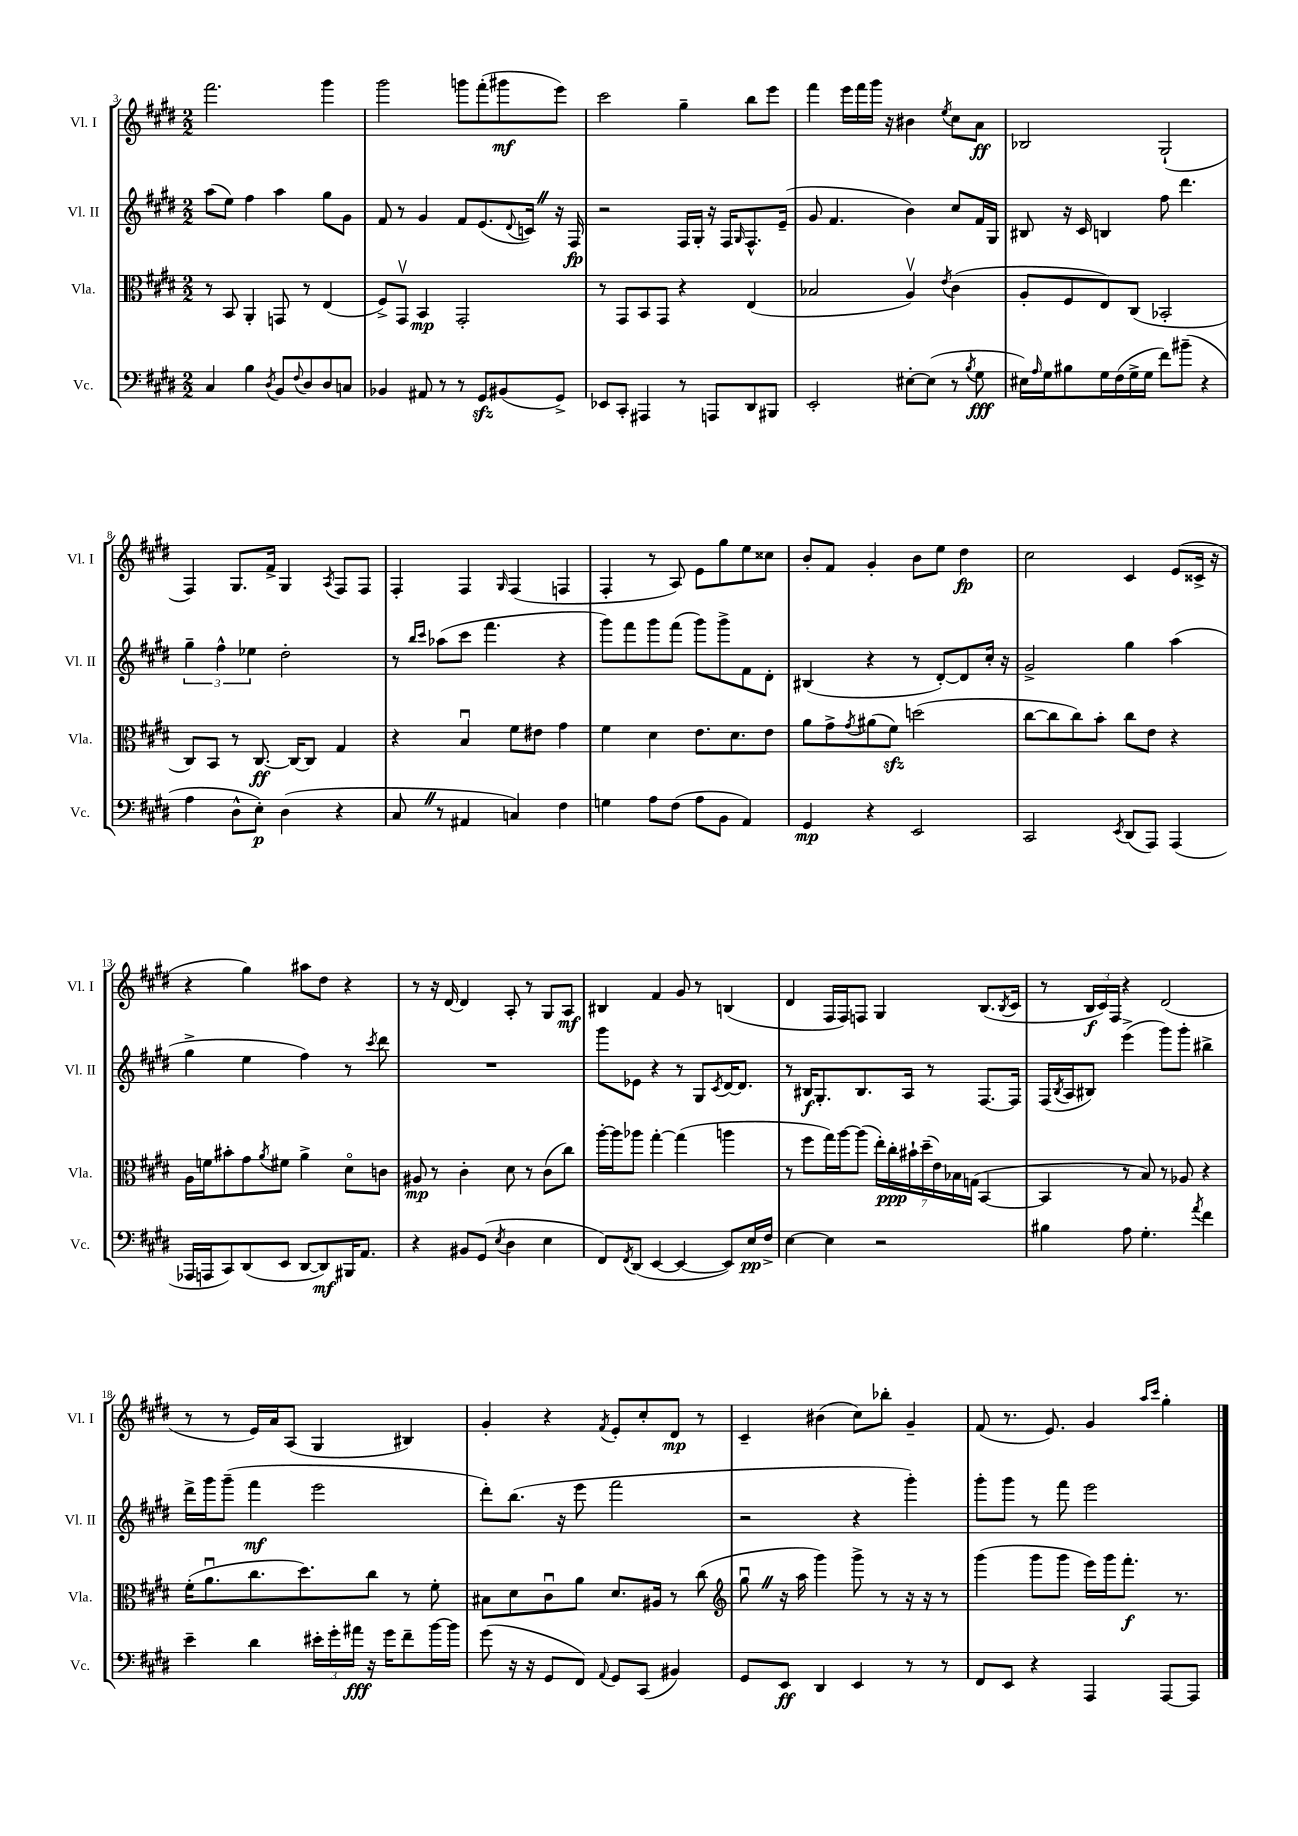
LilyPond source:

<<
\new StaffGroup <<
\new Staff = "s0" \with { instrumentName = "Vl. I" shortInstrumentName = "Vl. I" } {
    \clef treble \key e \major \numericTimeSignature \time 2/2
    fis'''2. gis'''4 |
    gis'''2 g'''8 fis'''8-.( gis'''8\mf e'''8) |
    cis'''2 gis''4-- b''8 e'''8 |
    fis'''4 e'''16 fis'''16 gis'''16 r16 bis'4 \acciaccatura { e''8 } cis''8 a'8\ff |
    bes2 gis2-!( |
    fis4) gis8. fis'16-> gis4 \acciaccatura { a8 } fis8 fis8 |
    fis4-. fis4 \grace { gis16 } fis4( f4 |
    fis4-. r8 a8) e'8 gis''8 e''8 cisis''8 |
    b'8-. fis'8 gis'4-. b'8 e''8 dis''4\fp |
    cis''2 cis'4 e'8( cisis'16-> r16 |
    r4 gis''4) ais''8 dis''8 r4 |
    r8 r16 dis'16~ dis'4 a8-. r8 gis8 a8\mf |
    bis4 fis'4 gis'8 r8 b4( |
    dis'4 fis16 fis16) f8 gis4 b8.( \acciaccatura { b8 } cis'16 |
    r8 \tuplet 3/2 { b16\f cis'16) fis16 } r4 dis'2( |
    r8 r8 e'16) a'16 a8( gis4 bis4) |
    gis'4-. r4 \acciaccatura { fis'8 } e'8-. cis''8-. dis'8\mp r8 |
    cis'4-- bis'4( cis''8) bes''8-. gis'4-- |
    fis'8( r8. e'8.) gis'4 \grace { a''16 cis'''16 } gis''4-. \bar "|." |
}
\new Staff = "s1" \with { instrumentName = "Vl. II" shortInstrumentName = "Vl. II" } {
    \clef treble \key e \major \numericTimeSignature \time 2/2
    a''8( e''8) fis''4 a''4 gis''8 gis'8 |
    fis'8 r8 gis'4 fis'8 e'8.( \appoggiatura { dis'8 } c'16) \once \override BreathingSign.text = \markup { \musicglyph "scripts.caesura.straight" } \breathe r16 fis16\fp |
    r2 fis16 gis16-. r16 fis16 \grace { gis16 } fis8.-^ e'16--( |
    gis'8 fis'4. b'4) cis''8 fis'16 gis16 |
    bis8 r16 cis'16 b4 fis''8 dis'''4. |
    \tuplet 3/2 { gis''4-- fis''4-^ ees''4 } dis''2-. |
    r8 \grace { b''16 cis'''16 } aes''8( cis'''8 fis'''4. r4 |
    gis'''8) fis'''8 gis'''8 fis'''8( gis'''8) gis'''8-> fis'8 dis'8-. |
    bis4( r4 r8 dis'8~-.) dis'8 cis''16-. r16 |
    gis'2-> gis''4 a''4( |
    gis''4-> e''4 fis''4) r8 \acciaccatura { cis'''8 } dis'''8 |
    R1 |
    gis'''8 ees'8 r4 r8 gis8 \acciaccatura { cis'8 } dis'16~ dis'8. |
    r8 bis16\f gis8.-. bis8. a16 r8 fis8.~ fis16 |
    fis16( \acciaccatura { b8 } a16 bis8) e'''4->( gis'''8) gis'''8-. bis''4-> |
    dis'''16-> gis'''16 gis'''8--( fis'''4\mf e'''2 |
    dis'''8-.) b''8.( r16 e'''8 fis'''2 |
    r2 r4 gis'''4-.) |
    gis'''8-. gis'''8 r8 fis'''8 e'''2 \bar "|." |
}
\new Staff = "s2" \with { instrumentName = "Vla." shortInstrumentName = "Vla." } {
    \clef alto \key e \major \numericTimeSignature \time 2/2
    r8 b,8 a,4-. g,8 r8 e4( |
    fis8->) gis,8\upbow b,4\mp gis,2-. |
    r8 gis,8 b,8 gis,8 r4 e4( |
    bes2 a4\upbow) \acciaccatura { e'8 } cis'4( |
    a8-. fis8 e8) cis8( bes,2-. |
    cis8) b,8 r8 cis8.~\ff cis16~ cis8 gis4 |
    r4 b4\downbow fis'8 eis'8 gis'4 |
    fis'4 dis'4 e'8. dis'8. e'8 |
    a'8 gis'8-> \acciaccatura { gis'8 } ais'8( fis'8\sfz) d''2( |
    cis''8~ cis''8 cis''8) b'8-. cis''8 e'8 r4 |
    a16 f'16 bis'8-. gis'8 \acciaccatura { a'8 } fis'8 a'4-> dis'8\flageolet c'8 |
    ais8\mp r8 cis'4-. dis'8 r8 cis'8( cis''8) |
    a''16~-. a''16 aes''8 gis''4~-. gis''4( a''4 |
    r8 fis''8 gis''16) a''16~ a''8( \tuplet 7/4 { e''16-.) cis''16-.\ppp bis'16-! dis''16--( e'16) bes16 g16( } b,4~ |
    b,4 r8 b8) r8 aes8 r4 |
    fis'16-.( a'8.\downbow cis''8. dis''8.) cis''8 r8 fis'8-. |
    bis8 dis'8 cis'8\downbow a'8 dis'8. ais16 r8 cis''8( |
    \clef treble gis''8\downbow \once \override BreathingSign.text = \markup { \musicglyph "scripts.caesura.straight" } \breathe r16 a''16 gis'''4) gis'''8-> r8 r16 r16 r8 |
    gis'''4( gis'''8 gis'''8 e'''16) gis'''16 fis'''8.-.\f r8. \bar "|." |
}
\new Staff = "s3" \with { instrumentName = "Vc." shortInstrumentName = "Vc." } {
    \clef bass \key e \major \numericTimeSignature \time 2/2
    cis4 b4 \acciaccatura { dis8 } b,8 \appoggiatura { fis8 } dis8 dis8 c8 |
    bes,4 ais,8 r8 r8 gis,8\sfz bis,8( gis,8->) |
    ees,8 cis,8-. ais,,4 r8 a,,8 dis,8 bis,,8 |
    e,2-. eis8~-. eis8( r8 \acciaccatura { b8 } gis8\fff |
    eis16) \grace { a16 } gis16 bis8 gis16 fis16( gis16-> gis16 fis'8) bis'8--( r4 |
    a4 dis8-^ e8-.\p) dis4( r4 |
    cis8 \once \override BreathingSign.text = \markup { \musicglyph "scripts.caesura.straight" } \breathe r8 ais,4 c4) fis4 |
    g4 a8 fis8( a8 b,8 a,4) |
    gis,4\mp r4 e,2 |
    cis,2 \acciaccatura { e,8 } dis,8( a,,8) a,,4( |
    aes,,16 a,,16 cis,8) dis,8( e,8 dis,8~ dis,8\mf) bis,,16 a,8. |
    r4 bis,8 gis,8( \acciaccatura { e8 } dis4 e4 |
    fis,8) \acciaccatura { fis,8 } dis,8( e,4~ e,4~ e,8) e16\pp fis16-> |
    e4~ e4 r2 |
    bis4 a8 gis4.-. \acciaccatura { a'8 } fis'4 |
    e'4-- dis'4 \tuplet 3/2 { eis'16-. gis'16-. ais'16\fff } r16 gis'16 fis'8-- b'16~ b'16 |
    gis'8( r16 r16 gis,8 fis,8) \appoggiatura { a,8 } gis,8 cis,8( bis,4) |
    gis,8 e,8\ff dis,4 e,4 r8 r8 |
    fis,8 e,8 r4 a,,4 a,,8~ a,,8 \bar "|." |
}
>>
>>
\layout { \context { \Score currentBarNumber = #3 } }
